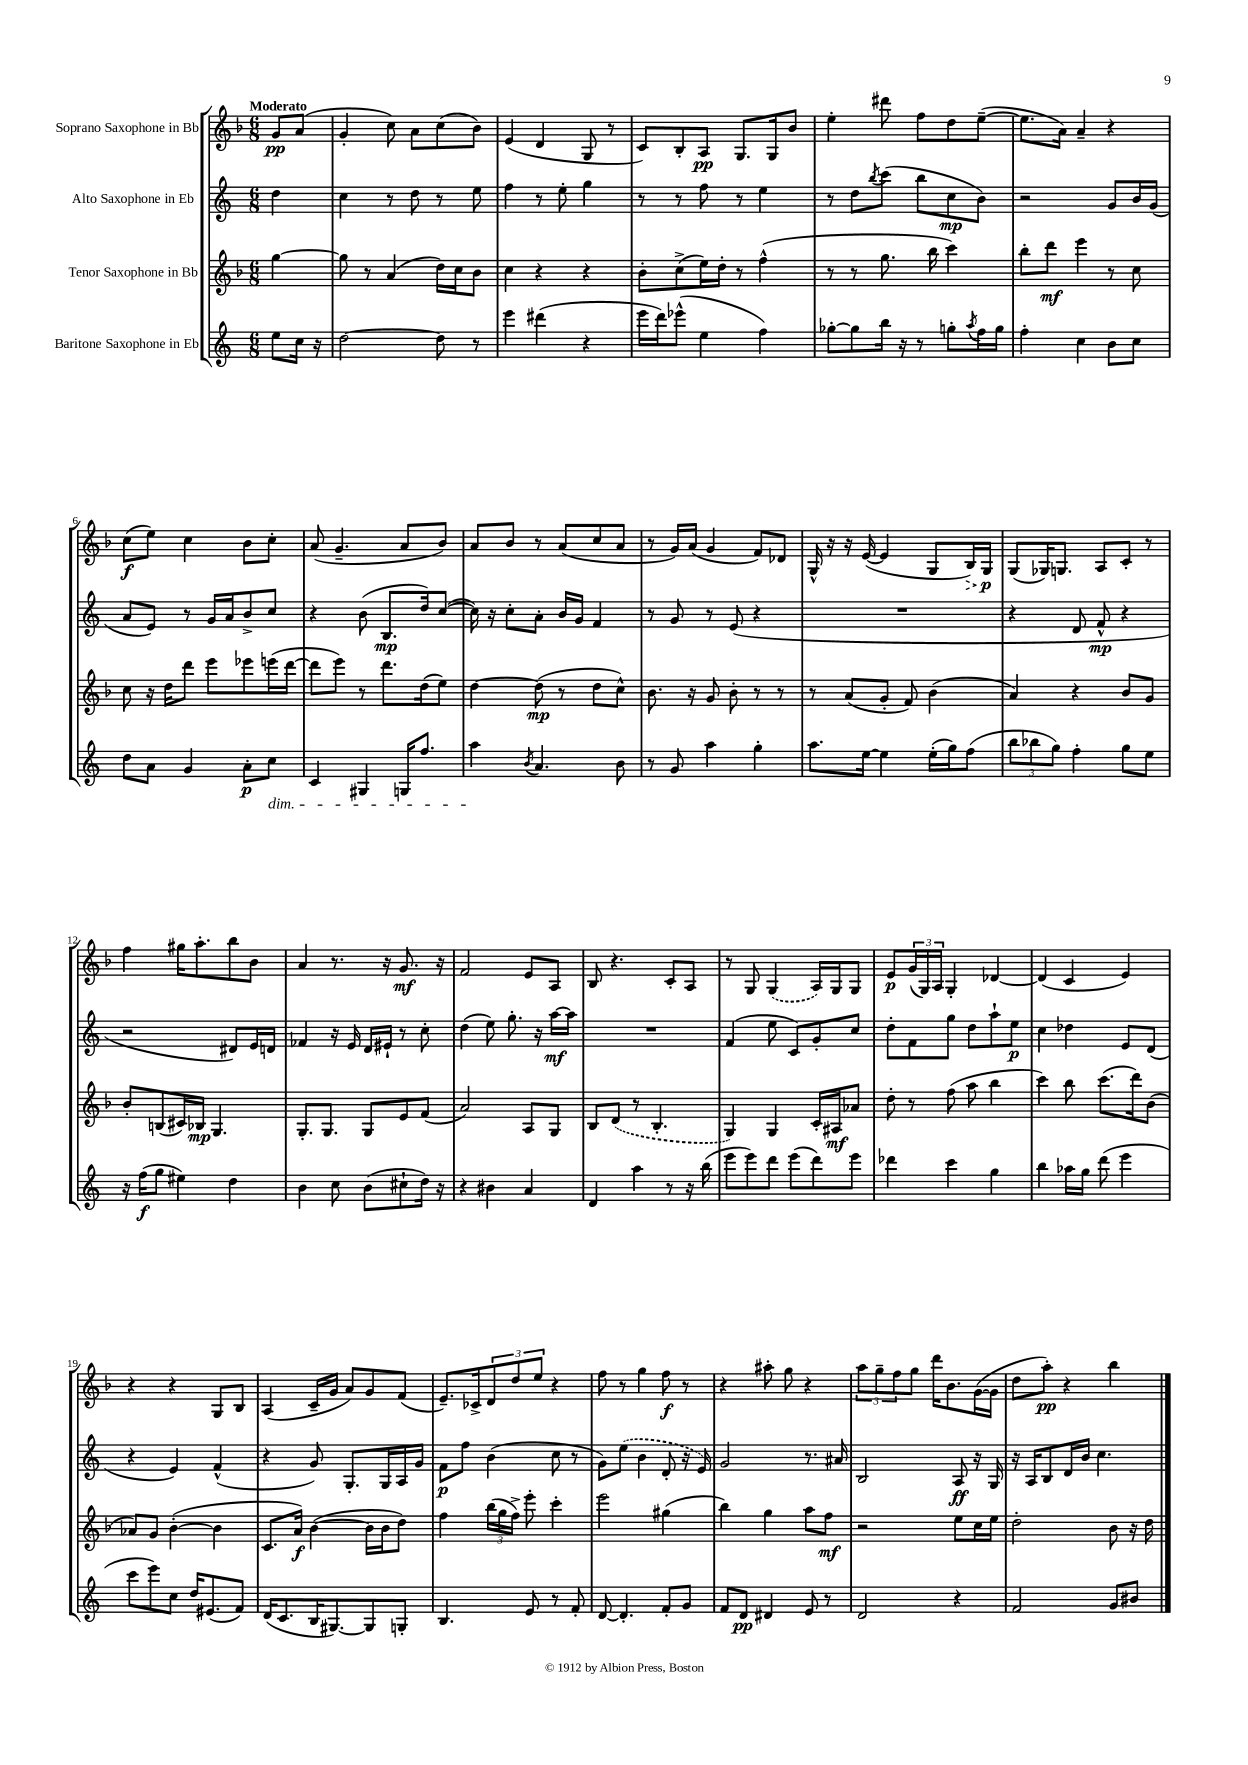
<<
\new StaffGroup <<
\new Staff = "s0" \with { instrumentName = "Soprano Saxophone in Bb" } {
    \clef treble \key f \major \numericTimeSignature \time 6/8 \partial 4 \tempo "Moderato"
    g'8\pp a'8( |
    g'4-. c''8) a'8 c''8( bes'8) |
    e'4( d'4 g8 r8 |
    c'8) bes8-. a8\pp g8. g16 bes'8 |
    e''4-. dis'''8 f''8 d''8 e''8~--( |
    e''8. a'16) a'4-- r4 |
    c''8\f( e''8) c''4 bes'8 c''8-. |
    a'8( g'4.-- a'8 bes'8) |
    a'8 bes'8 r8 a'8( c''8 a'8 |
    r8 g'16) a'16( g'4 f'8) des'8 |
    g16-^ r16 r16 e'16~( e'4 g8 \once \override Hairpin.style = #'dashed-line bes16\>) g16\p\! |
    g8( ges16) g8. a8 c'8-. r8 |
    f''4 gis''16 a''8.-. bes''8 bes'8 |
    a'4 r8. r16 g'8.\mf r16 |
    f'2 e'8 a8 |
    bes8 r4. c'8-. a8 |
    r8 g8 \once \slurDashed g4( a16) g16 g8 |
    e'8\p \tuplet 3/2 { g'16( g16) a16 } g4-. des'4~ |
    des'4( c'4 e'4) |
    r4 r4 g8 bes8 |
    a4( c'16-- g'16 a'8) g'8 f'8( |
    e'8.--) ces'16-> \tuplet 3/2 { d'8 d''8 e''8 } r4 |
    f''8 r8 g''4 f''8\f r8 |
    r4 ais''8-. g''8 r4 |
    \tuplet 3/2 { a''8 g''8-- f''8 } g''8 d'''16 bes'8. g'16~( g'16 |
    d''8 a''8-.\pp) r4 bes''4 \bar "|." |
}
\new Staff = "s1" \with { instrumentName = "Alto Saxophone in Eb" } {
    \clef treble \key c \major \numericTimeSignature \time 6/8 \partial 4
    d''4 |
    c''4 r8 d''8 r8 e''8 |
    f''4 r8 e''8-. g''4 |
    r8 r8 f''8 r8 e''4 |
    r8 d''8 \acciaccatura { b''8 } c'''8( b''8 c''8\mp b'8) |
    r2 g'8 b'16 g'16( |
    a'8 e'8) r8 g'16 a'16 b'8-> c''8 |
    r4 b'8( b8.\mp d''16) c''8~( |
    c''16) r16 c''8-. a'8-. b'16 g'16 f'4 |
    r8 g'8 r8 e'8( r4 |
    R2. |
    r4 d'8 f'8-^\mp r4 |
    r2 dis'8) e'16 d'16 |
    fes'4 r16 e'16 d'16 eis'16-! r8 c''8-. |
    d''4( e''8) g''8.-. r16 a''16~\mf a''16 |
    R2. |
    f'4( e''8 c'8) g'8-. c''8 |
    d''8-. f'8 g''8 d''8 a''8-! e''8\p |
    c''4 des''4 e'8 d'8( |
    r4 e'4) f'4-^( |
    r4 g'8) g8.-. g16 a16 g'16 |
    f'8\p f''8 b'4( c''8 r8 |
    g'8) \once \slurDashed e''8( b'4 d'8-. r16 e'16) |
    g'2 r8. ais'16 |
    b2 a8\ff r16 g16 |
    r16 a16 b8 d'16 b'16 c''4. \bar "|." |
}
\new Staff = "s2" \with { instrumentName = "Tenor Saxophone in Bb" } {
    \clef treble \key f \major \numericTimeSignature \time 6/8 \partial 4
    g''4~ |
    g''8 r8 a'4( d''16) c''16 bes'8 |
    c''4 r4 r4 |
    bes'8-. c''8->( e''16) d''16-. r8 f''4-^( |
    r8 r8 g''8. bes''16 c'''4) |
    bes''8-. d'''8\mf e'''4 r8 c''8 |
    c''8 r16 d''16 d'''8 e'''8 ees'''8 e'''16( d'''16~ |
    d'''8 e'''8) r8 d'''8. d''16( e''8) |
    d''4~ d''8\mp( r8 d''8 c''8-^) |
    bes'8. r16 g'8 bes'8-. r8 r8 |
    r8 a'8( g'8-. f'8) bes'4( |
    a'4) r4 bes'8 g'8 |
    bes'8-. b8( cis'16) bes16\mp g4. |
    g8.-. g8. g8 e'8 f'8( |
    a'2) a8 g8 |
    bes8 \once \slurDashed d'8( r8 bes4.-. |
    g4) g4 c'16-. ais16\mf aes'8 |
    d''8-. r8 f''8( a''8 bes''4 |
    c'''4) bes''8 c'''8.( d'''16) bes'8( |
    aes'8) g'8 bes'4~-.( bes'4 |
    c'8. a'16\f) bes'4~( bes'16 bes'16 d''8) |
    f''4 \tuplet 3/2 { bes''16( g''16 f''16->) } e'''8-. c'''4-. |
    e'''2 gis''4( |
    bes''4) g''4 a''8 f''8\mf |
    r2 e''8 c''16 e''16 |
    d''2-. bes'8 r16 d''16 \bar "|." |
}
\new Staff = "s3" \with { instrumentName = "Baritone Saxophone in Eb" } {
    \clef treble \key c \major \numericTimeSignature \time 6/8 \partial 4
    e''8 c''16 r16 |
    d''2~ d''8 r8 |
    e'''4 dis'''4( r4 |
    e'''16 d'''16) ees'''8-^( e''4 f''4) |
    ges''8~-. ges''8 b''16 r16 r8 g''8-. \acciaccatura { a''8 } f''16 g''16 |
    f''4-. c''4 b'8 c''8 |
    d''8 a'8 g'4 a'8-.\p c''8\dim |
    c'4 gis4 g16 f''8. |
    a''4\! \acciaccatura { b'8 } a'4. b'8 |
    r8 g'8 a''4 g''4-. |
    a''8. e''16~ e''4 e''16-.( g''16) f''8( |
    \tuplet 3/2 { b''8 bes''8 g''8) } f''4-. g''8 e''8 |
    r16 f''16\f( g''8 eis''4) d''4 |
    b'4 c''8 b'8( cis''8-! d''16) r16 |
    r4 bis'4 a'4 |
    d'4 a''4 r8 r16 b''16( |
    e'''8 e'''8) d'''8 e'''8( d'''8) e'''8 |
    des'''4 c'''4 g''4 |
    b''4 aes''16 g''16 d'''8( e'''4 |
    c'''8 e'''8) c''8 d''16 eis'8.( f'8) |
    d'16( c'8. b16 gis8.~) gis8 g8-. |
    b4. e'8 r8 f'8-. |
    d'8~ d'4.-. f'8-. g'8 |
    f'8 d'8\pp dis'4 e'8 r8 |
    d'2 r4 |
    f'2 g'8 bis'8 \bar "|." |
}
>>
>>
